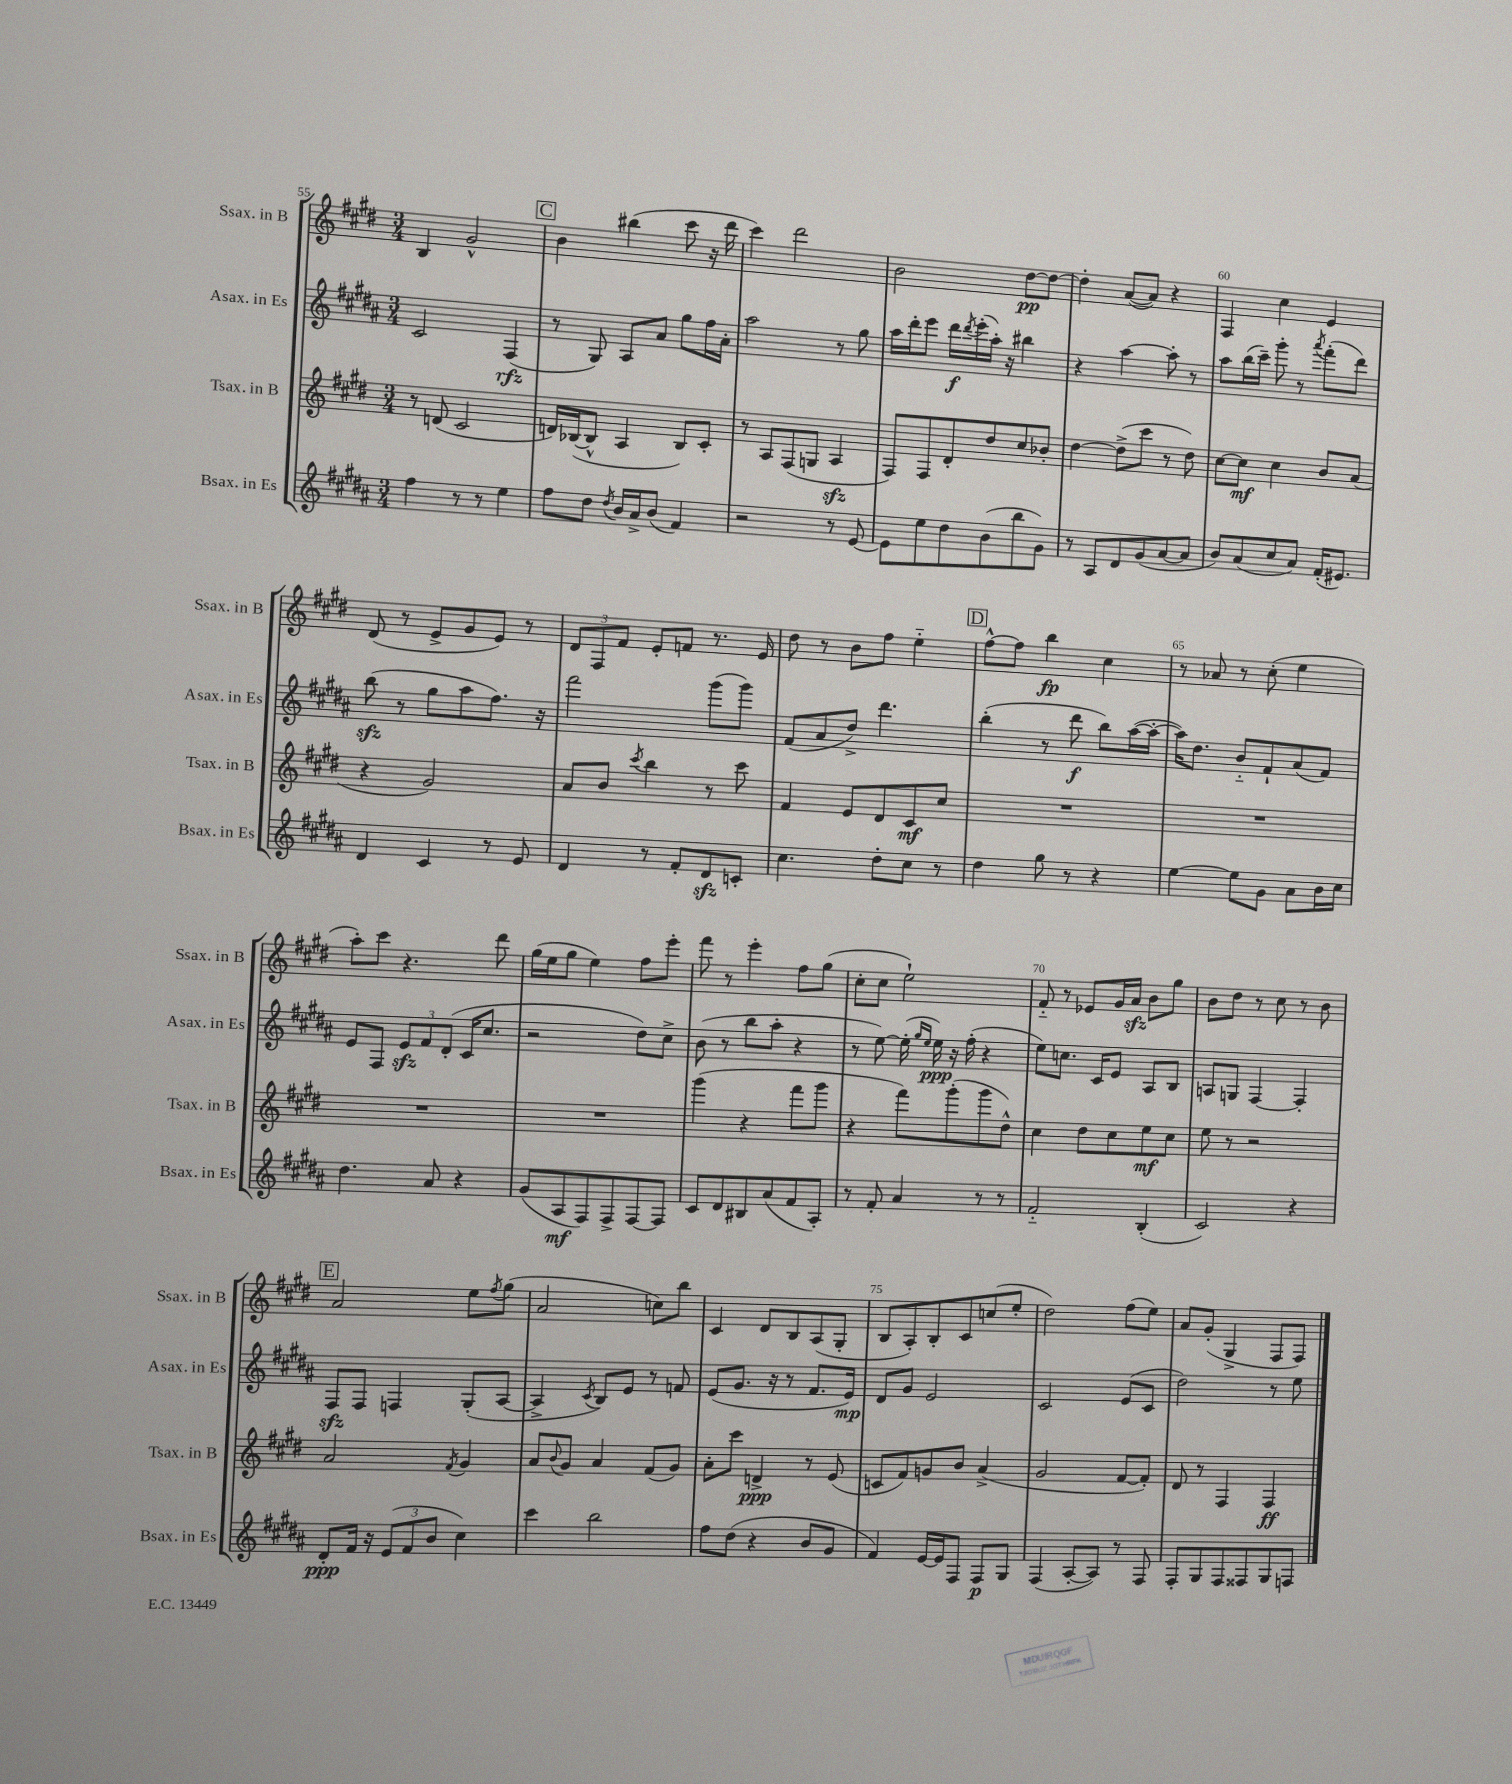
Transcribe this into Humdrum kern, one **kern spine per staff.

**kern	**kern	**kern	**kern
*staff4	*staff3	*staff2	*staff1
*clefG2	*clefG2	*clefG2	*clefG2
*k[f#c#g#d#a#]	*k[f#c#g#d#]	*k[f#c#g#d#a#]	*k[f#c#g#d#]
*M3/4	*M3/4	*M3/4	*M3/4
4ff#	8r	2c#	4B
.	(8d	.	.
8r	2c#	.	2g#^^
8r	.	.	.
4ee	.	(4F#	.
=	=	=	=
8ff#	16d)	8r	4b
.	([16B-	.	.
8dd#	8B-^^]	8G#)	.
8qdd#	.	.	.
16b	4A	8A#	(4bb#
16a#^	.	.	.
(8b	.	8a#	.
4f#)	8B-)	8gg#	8ccc#
.	8c#'	16ff#	16r
.	.	16a#'	16ddd#
=	=	=	=
2r	8r	2aa#	4ccc#)
.	8A	.	.
.	(8F#	.	2ddd#
.	8G	.	.
8r	4A	8r	.
[8e	.	8gg#	.
=	=	=	=
8e]	8F#)	16aa#	2b
.	.	16ddd#'	.
8ee	8F#	8eee	.
8dd#	8d#'	16ddd#	.
.	.	8qddd#	.
.	.	(16eee'	.
(8b	8dd#	16aa#')	.
.	.	16r	.
8bb	8cc#	4bb#	[8dd#
8g#)	8b-'	.	8dd#_
=	=	=	=
8r	[4dd#	4r	4dd#']
8A#	.	.	.
8d#	(8dd#^]	[4aa#	([8a
(8g#	8ccc#	.	8a])
[8a#	8r	8aa#']	4r
8a#]	8dd#)	8r	.
=	=	=	=
8b)	[8cc#	8aa#	4F#
(8a#	8cc#]	(16bb	.
.	.	16ccc#~)	.
8cc#	4cc#	8ggg#'	4cc#
8a#)	.	8r	.
.	.	8qaaa#	.
(16f#'	8b	(8fff#'	4e
8.e#)	.	.	.
.	(8a	8ddd#)	.
=	=	=	=
4d#	4r	(8bb	(8d#
.	.	8r	8r
4c#	2g#)	8gg#	8e^
.	.	8aa#	8g#
8r	.	8.ff#)	8e)
8e	.	.	8r
.	.	16r	.
=	=	=	=
4d#	8a	2fff#	12d#
.	.	.	12F#
.	8b	.	.
.	.	.	12f#
.	8qccc#	.	.
8r	4bb	.	8e'
8f#'	.	.	8f
8d#	8r	(8ggg#	8.r
8c'	8ccc#	8ggg#)	.
.	.	.	16e
=	=	=	=
4.cc#	4f#	(8f#	8dd#
.	.	8a#	8r
.	8e	8dd#^)	8b
8dd#'	8d#	4.ddd#	8ff#
8cc#	8c#	.	4ee'~
8r	8cc#	.	.
=	=	=	=
4dd#	2.r	(4bb'	[8ff#^^
.	.	.	8ff#]
8gg#	.	8r	4bb
8r	.	8ddd#	.
4r	.	8bb)	4cc#
.	.	([16aa#	.
.	.	16aa#'_	.
=	=	=	=
[4ee	2.r	16aa#])	8r
.	.	8.dd#	.
.	.	.	8a-
8ee]	.	8b'~	8r
8g#	.	8f#`	(8cc#'
8a#	.	(8a#	4ee
16b	.	8f#)	.
16cc#	.	.	.
=	=	=	=
4.dd#	2.r	8e	8aa')
.	.	8F#	8ccc#
.	.	12e	4.r
.	.	12f#	.
8a#	.	.	.
.	.	(12d#'	.
4r	.	16c#	.
.	.	8.cc#	.
.	.	.	8ddd#
=	=	=	=
(8g#	2.r	2r	(16gg#
.	.	.	16ee
8A#	.	.	8gg#
8F#)	.	.	4ee)
8F#^	.	.	.
[8F#	.	8dd#)	8ff#
8F#]	.	8cc#^	8eee'
=	=	=	=
8c#	(4ggg#	(8b	8fff#
8d#	.	8r	8r
8B#	4r	8bb	4eee'
(8a#	.	8aa#'	.
8f#	8fff#	4r	8ff#
8A#')	8ggg#	.	(8gg#
=	=	=	=
8r	4r	8r	8cc#'
8f#'	.	[8ee)	8cc#
4a#	8fff#)	(16ee']	2ee`)
.	.	16qqgg#	.
.	.	16qqee	.
.	.	16ee)	.
.	(8ggg#'	16r	.
.	.	(16ff#'	.
8r	8ggg#	4r	.
8r	8dd#^^)	.	.
=	=	=	=
2f#'~	4cc#	8ee)	8f#'~
.	.	8.cc	8r
.	8dd#	.	8e-
.	.	16c#	.
.	8cc#	8e	16g#
.	.	.	16a
(4B'	8ee	8A#	8b
.	8cc#	8B	8gg#
=	=	=	=
2c#)	8ee	8A	8b
.	8r	8G	8dd#
.	2r	[4F#	8r
.	.	.	8cc#
4r	.	4F#']	8r
.	.	.	8b
=	=	=	=
8d#'	2a	8F#	2a
16f#	.	8F#	.
16r	.	.	.
(12e	.	4F	.
12f#	.	.	.
12b	.	.	.
.	8qf#	.	.
4cc#)	4g#	(8G#'	8ee
.	.	.	8qff#
.	.	[8A#	(8gg#
=	=	=	=
4ccc#	8a	4A#^]	2a
.	8qqb	.	.
.	8g#	.	.
.	.	8qc#	.
2bb	4a	8B)	.
.	.	8e	.
.	(8f#	8r	8cc)
.	8g#)	8f	8bb
=	=	=	=
8ff#	8a'	(8e	4c#
(8dd#	8ccc#	8.g#	.
4r	4d^	.	8d#
.	.	16r	.
.	.	8r	8B
8b	8r	8.f#	(8A
8g#	(8e	.	8G#'
.	.	16e)	.
=	=	=	=
4f#)	8c	8d#	8B
.	8f#)	8g#	8A')
[16e	8g	2e	8B'
16e]	.	.	.
8F#	8b	.	8c#
8F#	(4a^	.	(8cc
8G#	.	.	8ee'
=	=	=	=
(4F#	2g#	2c#	2dd#)
[8A#'	.	.	.
8A#])	.	.	.
8r	[8f#	(8e	(8ff#
8F#	8f#'])	8c#	8ee)
=	=	=	=
8F#'	8d#	2dd#)	8a
8G#	8r	.	(8g#'
8F#	4F#	.	4G#^
8F##	.	.	.
8G#	4F#	8r	8F#
8F	.	8ee	8F#)
==	==	==	==
*-	*-	*-	*-
